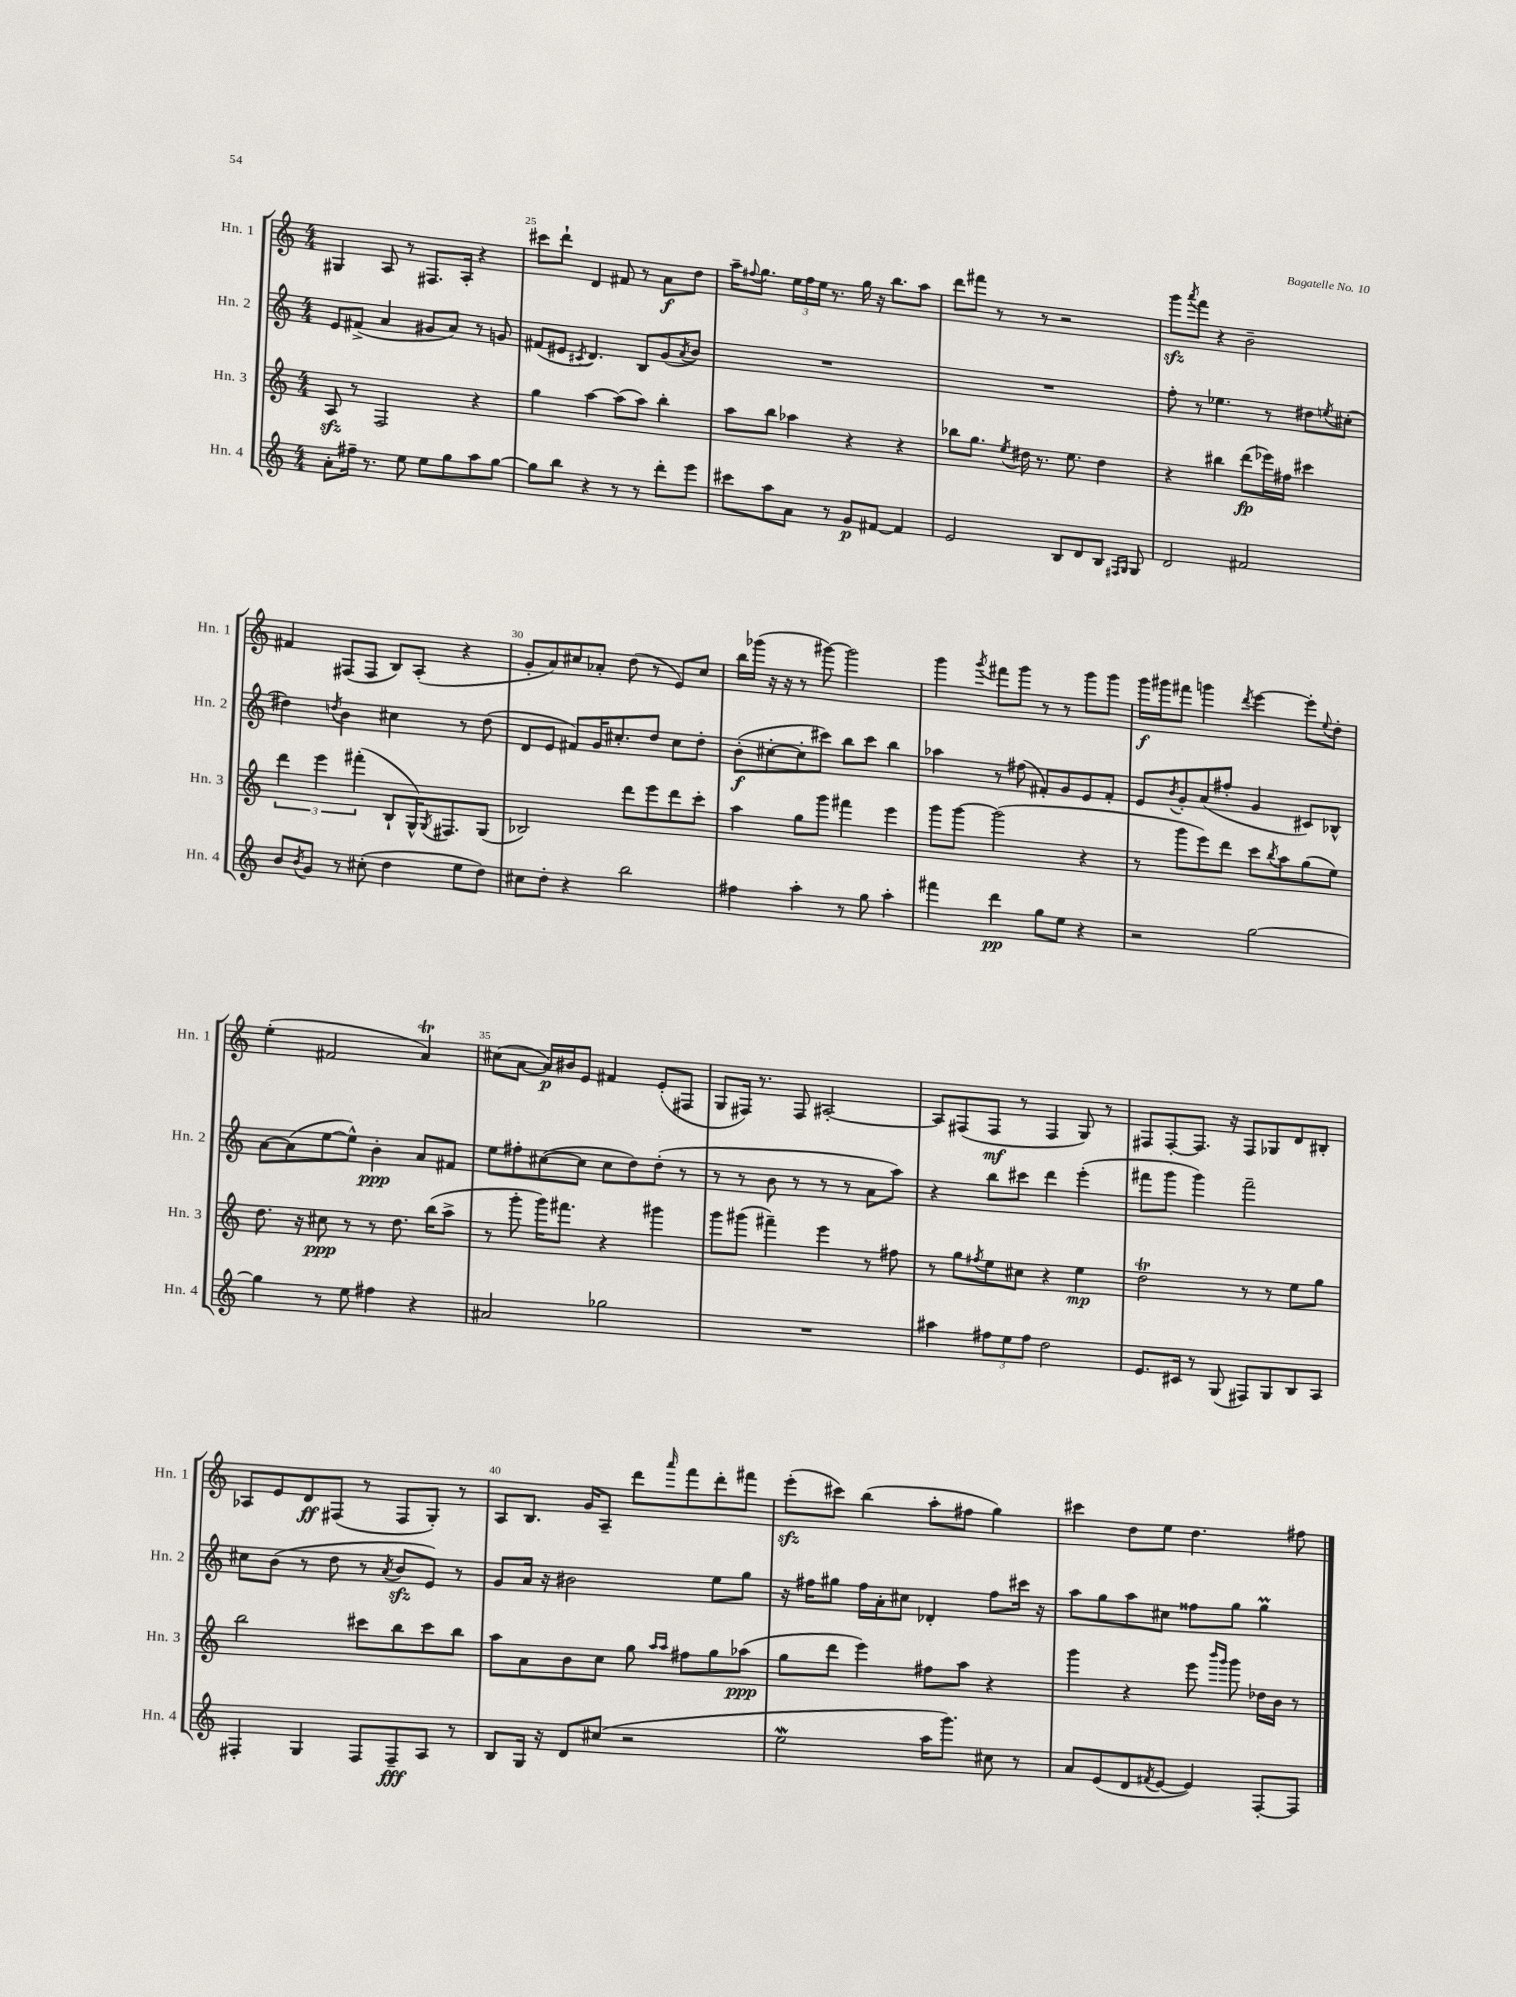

**kern	**dynam	**kern	**dynam	**kern	**dynam	**kern	**dynam
*part4	*part4	*part3	*part3	*part2	*part2	*part1	*part1
*staff4	*staff4	*staff3	*staff3	*staff2	*staff2	*staff1	*staff1
*I"Hn. 4	*	*I"Hn. 3	*	*I"Hn. 2	*	*I"Hn. 1	*
*I'Hn. 4	*	*I'Hn. 3	*	*I'Hn. 2	*	*I'Hn. 1	*
*clefG2	*	*clefG2	*	*clefG2	*	*clefG2	*
*k[]	*	*k[]	*	*k[]	*	*k[]	*
*M4/4	*	*M4/4	*	*M4/4	*	*M4/4	*
=24	=24	=24	=24	=24	=24	=24	=24
8a'\L	.	8Azz/	.	8e/L	.	4G#X/	.
16ff#X~\Jk	.	8r	.	(8f#X^/J	.	.	.
8.r	.	.	.	.	.	.	.
.	.	2F/	.	4a/	.	8A/	.
8ee\	.	.	.	.	.	8r	.
8ee\L	.	.	.	8g#X/L	.	8.F#X/L	.
8gg\	.	.	.	8a/J)	.	.	.
.	.	.	.	.	.	16A'/Jk	.
8aa\	.	4r	.	8r	.	4r	.
[8gg\J	.	.	.	8gn/	.	.	.
=25	=25	=25	=25	=25	=25	=25	=25
8gg\L]	.	4gg\	.	(8f#X/L	.	8ccc#X\L	.
8bb\J	.	.	.	8e#X/J	.	8ddd`\J	.
.	.	.	.	8qc#X/	.	.	.
4r	.	[4aa\	.	4.d/)	.	4d/	.
8r	.	(8aa\L]	.	.	.	8f#X/	.
8r	.	8aa\J)	.	8B/L	.	8r	.
8ddd'\L	.	4bb'\	.	(8g/	.	8a\L	f
.	.	.	.	8qa/	.	.	.
8eee\J	.	.	.	8b/J)	.	8dd\J	.
=26	=26	=26	=26	=26	=26	=26	=26
8ccc#X\L	.	8aa\L	.	1r	.	16aa~\KL	.
.	.	.	.	.	.	8qqff#X/	.
.	.	.	.	.	.	8.gg\J	.
8aa\	.	8bb\J	.	.	.	.	.
8a\J	.	4aa-X\	.	.	.	24ee\LL	.
.	.	.	.	.	.	24ff#\	.
.	.	.	.	.	.	24ee\JJ	.
8r	.	.	.	.	.	8.r	.
8g/L	p	4r	.	.	.	.	.
.	.	.	.	.	.	16gg\	.
[8f#X/J	.	.	.	.	.	16r	.
.	.	.	.	.	.	8.bb\L	.
4f#/]	.	4r	.	.	.	.	.
.	.	.	.	.	.	8aa\J	.
=27	=27	=27	=27	=27	=27	=27	=27
2e/	.	8bb-X\L	.	1r	.	8ddd\L	.
.	.	8.gg\J	.	.	.	8fff#X\J	.
.	.	.	.	.	.	8r	.
.	.	8qee/	.	.	.	.	.
.	.	16dd#X\	.	.	.	.	.
.	.	8.r	.	.	.	8r	.
8B/L	.	.	.	.	.	2r	.
.	.	8.ee\	.	.	.	.	.
8d/	.	.	.	.	.	.	.
8B/J	.	4dd#\	.	.	.	.	.
16qqF#X/LL	.	.	.	.	.	.	.
16qqG/JJ	.	.	.	.	.	.	.
8G/	.	.	.	.	.	.	.
=28	=28	=28	=28	=28	=28	=28	=28
2d/	.	4r	.	8ff'\	.	8gggzz\L	.
.	.	.	.	.	.	8qaaa/	.
.	.	.	.	8r	.	8fff\J	.
.	.	4bb#X\	.	4.ee-X\	.	4r	.
2f#X/	.	(8ddd\L	fp	.	.	2b~\	.
.	.	16eee-X\L)	.	8r	.	.	.
.	.	16ff#X\JJ	.	.	.	.	.
.	.	4ccc#X\	.	8dd#X\L	.	.	.
.	.	.	.	8qeen/	.	.	.
.	.	.	.	(8cc#X'\J	.	.	.
!!LO:LB:g=z
=29	=29	=29	=29	=29	=29	=29	=29
8b/L	.	6ddd\	.	4dd#X\)	.	4f#X/	.
8qb/	.	.	.	.	.	.	.
8g/J	.	.	.	.	.	.	.
.	.	6eee\	.	.	.	.	.
.	.	.	.	8qddn/	.	.	.
8r	.	.	.	4b\	.	(8F#X/L	.
.	.	(6fff#X'\	.	.	.	.	.
(8cc#X'\	.	.	.	.	.	8F#/J	.
4dd\	.	8B`/L	.	4cc#X\	.	8B/L)	.
.	.	16G^^/K)	.	.	.	(8A'/J	.
.	.	8qG/	.	.	.	.	.
.	.	8.F#X/	.	.	.	.	.
8ee\L	.	.	.	8r	.	4r	.
8dd\J)	.	(8G/J	.	(8dd\	.	.	.
=30	=30	=30	=30	=30	=30	=30	=30
8cc#X\L	.	2B-X/)	.	8d/L	.	8g'/L	.
8dd'\J	.	.	.	8e/J	.	8a/)	.
4r	.	.	.	8f#X/L)	.	8cc#X/	.
.	.	.	.	16g/K	.	8a-X'/J	.
.	.	.	.	8.cc#X'/	.	.	.
2bb\	.	8ddd\L	.	.	.	(8dd\	.
.	.	8eee\	.	8dd/J	.	8r	.
.	.	8ddd\	.	8cc#\L	.	8e/L)	.
.	.	8ccc'\J	.	8dd'\J	.	8cc#/J	.
=31	=31	=31	=31	=31	=31	=31	=31
4ff#X\	.	4aa\	.	(8b'\L	f	16bb\LL	.
.	.	.	.	.	.	(16ggg-X\JJ	.
.	.	.	.	[8cc#X'\	.	16r	.
.	.	.	.	.	.	16r	.
4aa'\	.	8gg\L	.	8cc#'\]	.	8r	.
.	.	8ggg\J	.	8ccc#X\J)	.	[8ggg#X\)	.
8r	.	4fff#X\	.	8bb\L	.	2ggg#\]	.
8gg\	.	.	.	8ccc#\J	.	.	.
4aa'\	.	4eee\	.	4bb\	.	.	.
=32	=32	=32	=32	=32	=32	=32	=32
4fff#X\	.	8ggg\L	.	4aa-X\	.	4ggg\	.
.	.	[8ggg\J	.	.	.	.	.
.	.	.	.	.	.	8qggg/	.
4ddd\	pp	(2ggg\]	.	8r	.	8fff#X\L	.
.	.	.	.	(8ff#X\	.	8ggg\J	.
8gg\L	.	.	.	8f#X'/L)	.	8r	.
8ee\J	.	.	.	8g/	.	8r	.
4r	.	4r	.	8e/	.	8ggg\L	.
.	.	.	.	8f#'/J	.	8ggg\J	.
=33	=33	=33	=33	=33	=33	=33	=33
2r	.	8r	.	8e/L	.	16ggg\LL	f
.	.	.	.	.	.	16ggg#X\J	.
.	.	.	.	8qb/	.	.	.
.	.	8ggg\L	.	8g'/	.	8fff#X\J	.
.	.	8eee\)	.	(8a/	.	4gggn\	.
.	.	8ddd\J	.	8ff#X'/J	.	.	.
.	.	.	.	.	.	8qddd/	.
[2gg\	.	8ccc\L	.	4g/	.	[4eee\	.
.	.	8qbb/	.	.	.	.	.
.	.	8aa\	.	.	.	.	.
.	.	(8gg\	.	8c#X/L)	.	8eee'\L]	.
.	.	.	.	.	.	8qqee/	.
.	.	8ee\J)	.	8B-X^^/J	.	8dd'\J	.
!!LO:LB:g=z
=34	=34	=34	=34	=34	=34	=34	=34
4gg\]	.	8.dd\	.	[8a\L	.	(4ee'\	.
.	.	.	.	(8a\]	.	.	.
.	.	16r	.	.	.	.	.
8r	.	8cc#X\	ppp	[8ee\	.	2f#X/	.
8ee\	.	8r	.	8ee^^\J])	.	.	.
4ff#X\	.	8r	.	4b'\	ppp	.	.
.	.	8.dd\	.	.	.	.	.
4r	.	.	.	8a/L	.	4aT/)	.
.	.	(16bb\KL	.	.	.	.	.
.	.	8aa^\J	.	8f#X/J	.	.	.
=35	=35	=35	=35	=35	=35	=35	=35
2a#X/	.	8r	.	8ee\L	.	(8cc#X\L	.
.	.	8ggg'\	.	8ff#X'\	.	[8a\J	.
.	.	16ggg\KL)	.	([8cc#X\	.	16a/LL])	p
.	.	8.fff#X\J	.	.	.	16b#X/J	.
.	.	.	.	8cc#\J]	.	8e/J	.
2gg-X\	.	4r	.	8cc#\L	.	4f#X/	.
.	.	.	.	8dd\)	.	.	.
.	.	4ggg#X\	.	(8dd'\J	.	(8e'/L	.
.	.	.	.	8r	.	8F#X/J	.
=36	=36	=36	=36	=36	=36	=36	=36
1r	.	8ggg\L	.	8r	.	8G/L	.
.	.	(8ggg#X\J	.	8r	.	16F#X/Jk)	.
.	.	.	.	.	.	8.r	.
.	.	4fff#X~\)	.	8b\	.	.	.
.	.	.	.	8r	.	8F#/	.
.	.	4eee\	.	8r	.	[2A#X'/	.
.	.	.	.	8r	.	.	.
.	.	8r	.	8a\L	.	.	.
.	.	8ff#X\	.	8aa\J)	.	.	.
=37	=37	=37	=37	=37	=37	=37	=37
4aa#X\	.	8r	.	4r	.	8A#/L]	.
.	.	8gg\L	.	.	.	(8F#X/	.
.	.	8qff#X/	.	.	.	.	.
12ff#X\L	.	8ee\	.	8bb\L	.	8F#/J	mf
12ee\	.	.	.	.	.	.	.
.	.	8cc#X\J	.	8ccc#X\J	.	8r	.
12ff#\J	.	.	.	.	.	.	.
2dd\	.	4r	.	4ddd\	.	4F#/	.
.	.	4ee\	mp	(4eee'\	.	8G/)	.
.	.	.	.	.	.	8r	.
=38	=38	=38	=38	=38	=38	=38	=38
8.e/L	.	2ddT\	.	8fff#X\L	.	8F#X/L	.
.	.	.	.	8ggg\J	.	[8F#'/	.
16c#X/Jk	.	.	.	.	.	.	.
8r	.	.	.	4ggg\)	.	8.F#/J]	.
(8G/	.	.	.	.	.	.	.
.	.	.	.	.	.	16r	.
8F#X/L)	.	8r	.	2fff#~\	.	8F#/L	.
8G/	.	8r	.	.	.	8G-X/	.
8B/	.	8ee\L	.	.	.	8d/	.
8A/J	.	8gg\J	.	.	.	8B#X'/J	.
!!LO:LB:g=z
=39	=39	=39	=39	=39	=39	=39	=39
4F#X'/	.	2bb\	.	8cc#X\L	.	8A-X/L	.
.	.	.	.	(8b\J	.	8e/	.
4G/	.	.	.	8r	.	8d/	ff
.	.	.	.	8dd\	.	(8F#X/J	.
8F#/L	.	8ccc#X\L	.	8r	.	8r	.
.	.	.	.	8qa/	.	.	.
8F#~/	fff	8bb\	.	8bzz/L	.	8F#/L	.
8A/J	.	8ccc#\	.	8e/J)	.	8G'/J)	.
8r	.	8bb\J	.	8r	.	8r	.
=40	=40	=40	=40	=40	=40	=40	=40
8B/L	.	8aa\L	.	8g/L	.	8A/L	.
16G/Jk	.	8a\	.	16a/Jk	.	8.B/J	.
16r	.	.	.	16r	.	.	.
8d/L	.	8b\	.	2b#X\	.	.	.
.	.	.	.	.	.	16g/KL	.
(8cc#X/J	.	8cc\J	.	.	.	8A~/J	.
2r	.	8gg\	.	.	.	8ddd\L	.
.	.	16qqaa/LL	.	.	.	.	.
.	.	16qqaa/JJ	.	.	.	16qqaaa/	.
.	.	8ff#X\L	.	.	.	8fff\	.
.	.	8gg\	.	8ee\L	.	8ddd'\	.
.	.	(8aa-X\J	ppp	8gg\J	.	8fff#X\J	.
=41	=41	=41	=41	=41	=41	=41	=41
2eeW\	.	8gg\L	.	16r	.	(8eeezz'\L	.
.	.	.	.	16ff#X\KL	.	.	.
.	.	8ddd\J	.	8gg#X\J	.	8ccc#X\J)	.
.	.	4eee\)	.	16ff#\LL	.	(4bb\	.
.	.	.	.	16a'\J	.	.	.
.	.	.	.	8cc#X\J	.	.	.
16aa\KL	.	8ff#X\L	.	4d-X'/	.	8aa'\L	.
8.ggg\J)	.	.	.	.	.	.	.
.	.	8aa\J	.	.	.	8ff#X\J	.
8cc#X\	.	4r	.	8ff#\L	.	4gg\)	.
8r	.	.	.	16ccc#X\Jk	.	.	.
.	.	.	.	16r	.	.	.
=42	=42	=42	=42	=42	=42	=42	=42
8a/L	.	4ggg\	.	8aa\L	.	4ccc#X\	.
(8e/	.	.	.	8gg\	.	.	.
8d/	.	4r	.	8aa\	.	8dd\L	.
8qf#X/	.	.	.	.	.	.	.
[8e/J	.	.	.	8cc#X\J	.	8ee\J	.
4e/])	.	8eee\	.	8ff##X\L	.	4.dd\	.
.	.	16qqbbb/LL	.	.	.	.	.
.	.	16qqggg/JJ	.	.	.	.	.
.	.	8ggg\	.	8gg\J	.	.	.
[8F'/L	.	16dd-X\LL	.	4ggM\	.	.	.
.	.	16b\JJ	.	.	.	.	.
8F/J]	.	8r	.	.	.	8ff#X\	.
==	==	==	==	==	==	==	==
*-	*-	*-	*-	*-	*-	*-	*-
